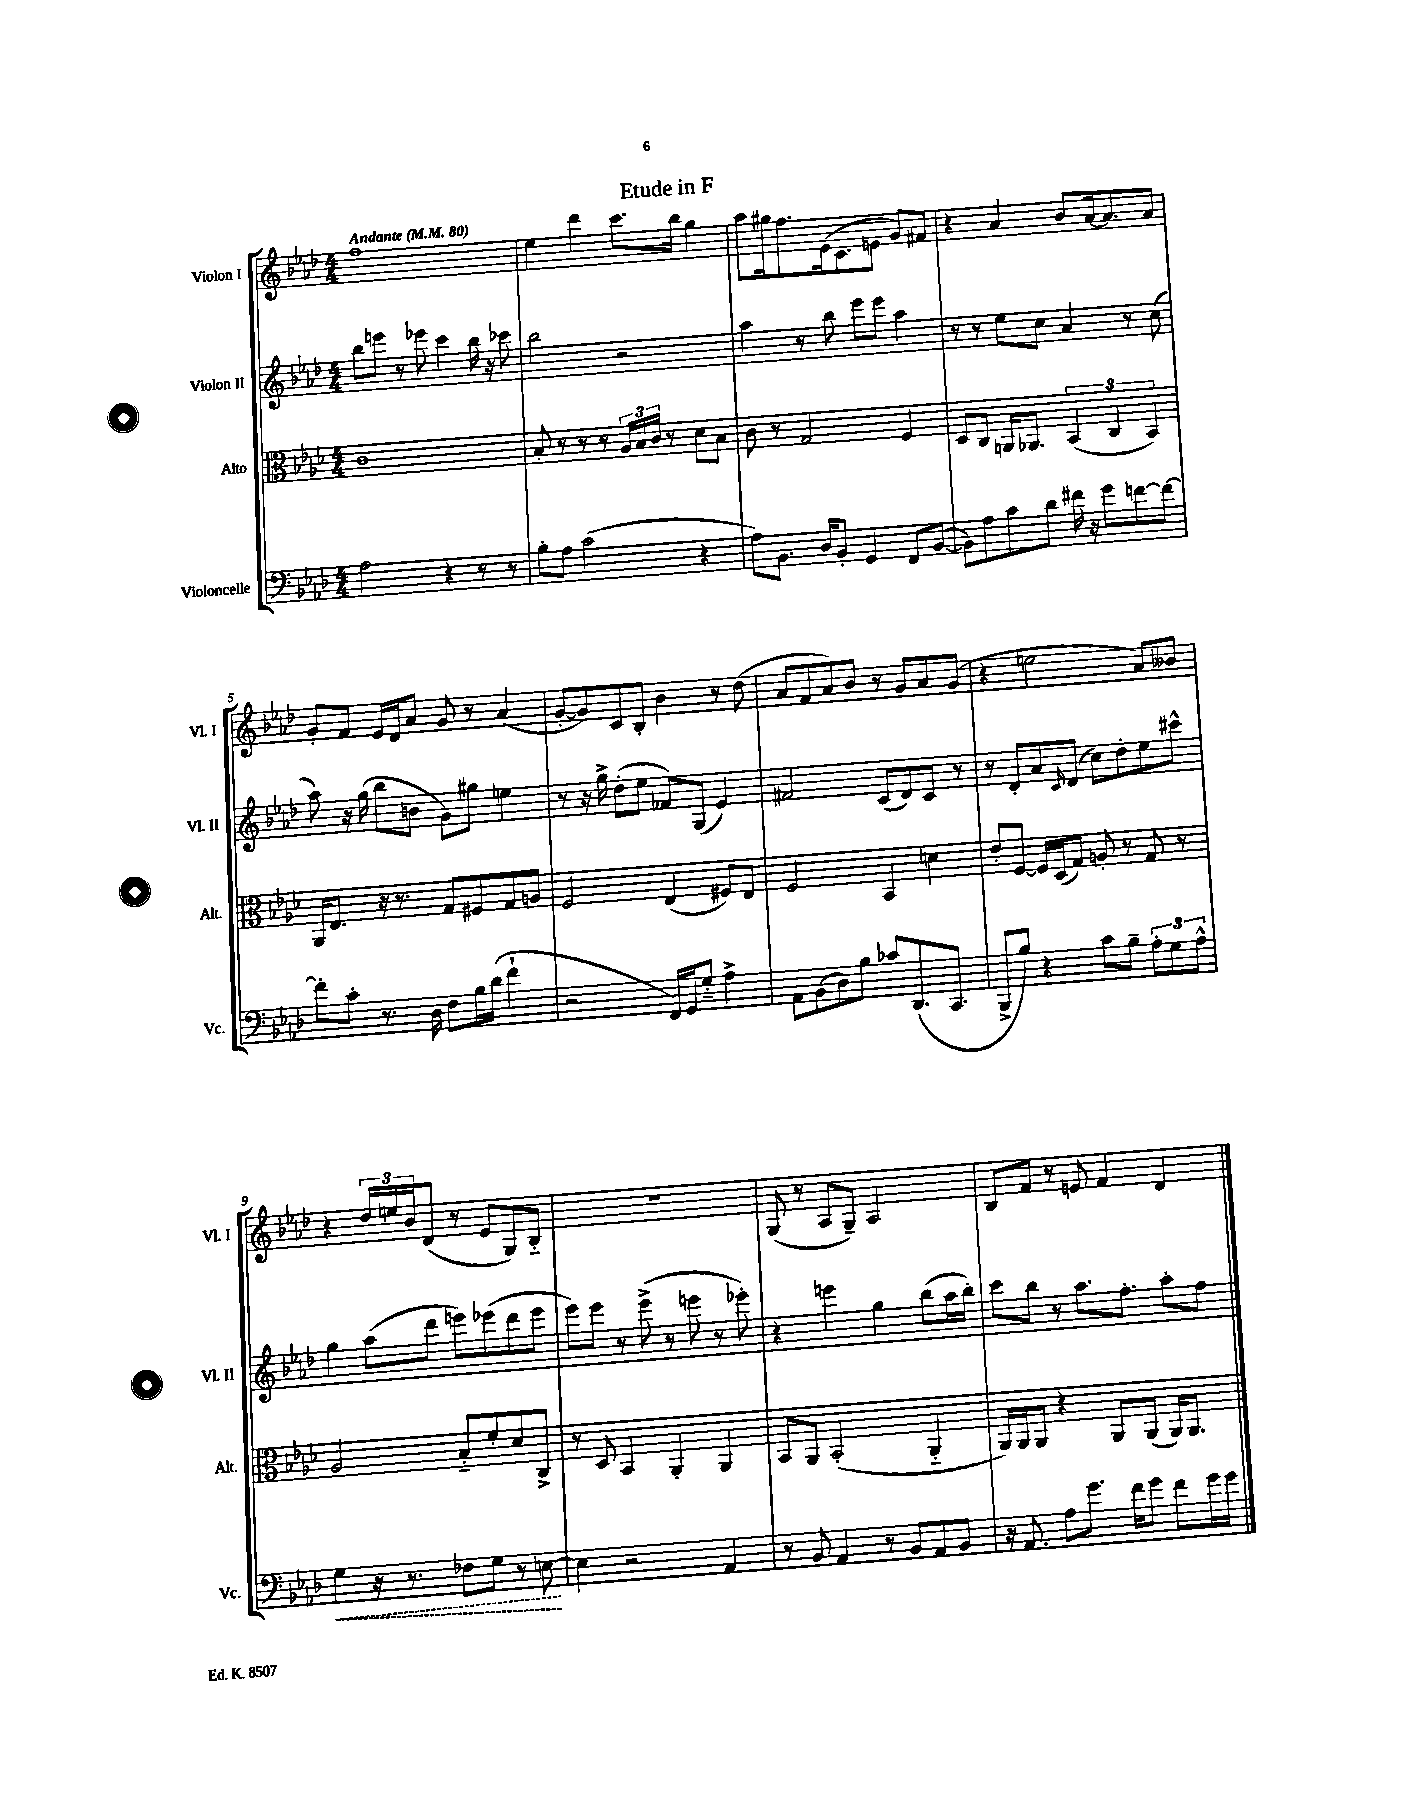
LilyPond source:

\header { title = "Etude in F" }
<<
\new StaffGroup <<
\new Staff = "s0" \with { instrumentName = "Violon I" shortInstrumentName = "Vl. I" } {
    \clef treble \key aes \major \numericTimeSignature \time 4/4 \tempo "Andante" 4 = 80
    f''1 |
    ees''4 des'''4 c'''8. bes''16 g''4 |
    aes''8 gis''16 f''8. ees'16( c'8. e'8 g'8) fis'8 |
    r4 aes'4 bes'8 aes'16~ aes'8. aes'8 |
    g'8-. f'8 ees'16 des'16 aes'8 g'8 r8 aes'4( |
    g'8~-. g'8) c'8 bes8-. bes'4 r8 des''8( |
    aes'8 f'8 aes'8) bes'8 r8 g'8 aes'8 g'8( |
    r4 e''2 aes'8) beses'8 |
    r4 \tuplet 3/2 { des''16 e''16 bes'16 } des'8( r8 ees'8 g8) bes8-_ |
    R1 |
    g8( r8 aes8 g8--) aes2 |
    bes8 f'8 r8 e'8 f'4 des'4 \bar "|." |
}
\new Staff = "s1" \with { instrumentName = "Violon II" shortInstrumentName = "Vl. II" } {
    \clef treble \key aes \major \numericTimeSignature \time 4/4
    bes''8 e'''8 r8 ees'''8 c'''4 bes''16 r16 ces'''8 |
    bes''2 r2 |
    aes''4 r8 bes''8 ees'''8 ees'''8 aes''4 |
    r8 r8 ees''8 c''8 aes'4 r8 c''8( |
    aes''8) r16 g''16( bes''8 b'8 g'8) gis''8 e''4 |
    r8 r16 g''16-> des''8-.( ees''8 fes'8) g8( ees'4) |
    fis'2 c'8( des'8) c'8 r8 |
    r8 des'8-. aes'8 \grace { c'16 } des'8( c''8) des''8-. ees''8 cis'''8-^ |
    g''4 aes''8( des'''8 e'''8) ees'''8( des'''8 ees'''8 |
    ees'''8) ees'''8 r8 ees'''8->( r8 e'''8 r8 ees'''8-.) |
    r4 e'''4 g''4 bes''8( aes''16 bes''16-.) |
    c'''8 bes''8 r8 aes''8. f''8.-. aes''8-. f''8 \bar "|." |
}
\new Staff = "s2" \with { instrumentName = "Alto" shortInstrumentName = "Alt." } {
    \clef alto \key aes \major \numericTimeSignature \time 4/4
    c'1 |
    bes8-. r8 r8 r8 \tuplet 3/2 { aes16 bes16 c'16 } r8 des'8 bes8 |
    c'8 r8 g2 f4 |
    des8 c8 a,16 aes,8. \tuplet 3/2 { bes,4( c4 bes,4) } |
    aes,16 ees8. r16 r8. g8 fis8 g8 a8 |
    f2 ees4( fis8) ees8 |
    f2 bes,4 d'4 |
    ees'8-. f8~ f16 des16( g8) a8-. r8 g8 r8 |
    aes2 bes8-_ f'8-. des'8 c8-> |
    r8 des8 bes,4 aes,4-. aes,4 |
    bes,8 aes,8 bes,2-.( aes,4-_ |
    aes,16) aes,16 aes,8 r4 aes,8 aes,8( aes,16) aes,8. \bar "|." |
}
\new Staff = "s3" \with { instrumentName = "Violoncelle" shortInstrumentName = "Vc." } {
    \clef bass \key aes \major \numericTimeSignature \time 4/4
    aes2 r4 r8 r8 |
    bes8-. aes8 c'2( r4 |
    aes8) bes,8. des16 bes,8-. g,4 f,8 bes,8~( |
    bes,8) aes8 c'8 des'8 fis'16 r16 g'8 f'8~ f'8~ |
    f'8-. c'8-. r8. des16 f8 bes16 des'16( f'4-! |
    r2 f,16) g,16 g8-_ aes4-> |
    aes,8 bes,8( des8) bes8 ces'8 des,8.( c,8. |
    bes,,8-> bes8) r4 c'8 bes8-- \tuplet 3/2 { aes8-. g8 aes8-^ } |
    \once \override Hairpin.style = #'dashed-line g4\< r16 r8. fes8 g8 r8 e8~\! |
    e4 r2 aes,4 |
    r8 bes,8 aes,4 r8 bes,8 aes,8 bes,8 |
    r16 aes,8. aes8 g'8. f'16 g'8 f'8 g'16 g'16 \bar "|." |
}
>>
>>
